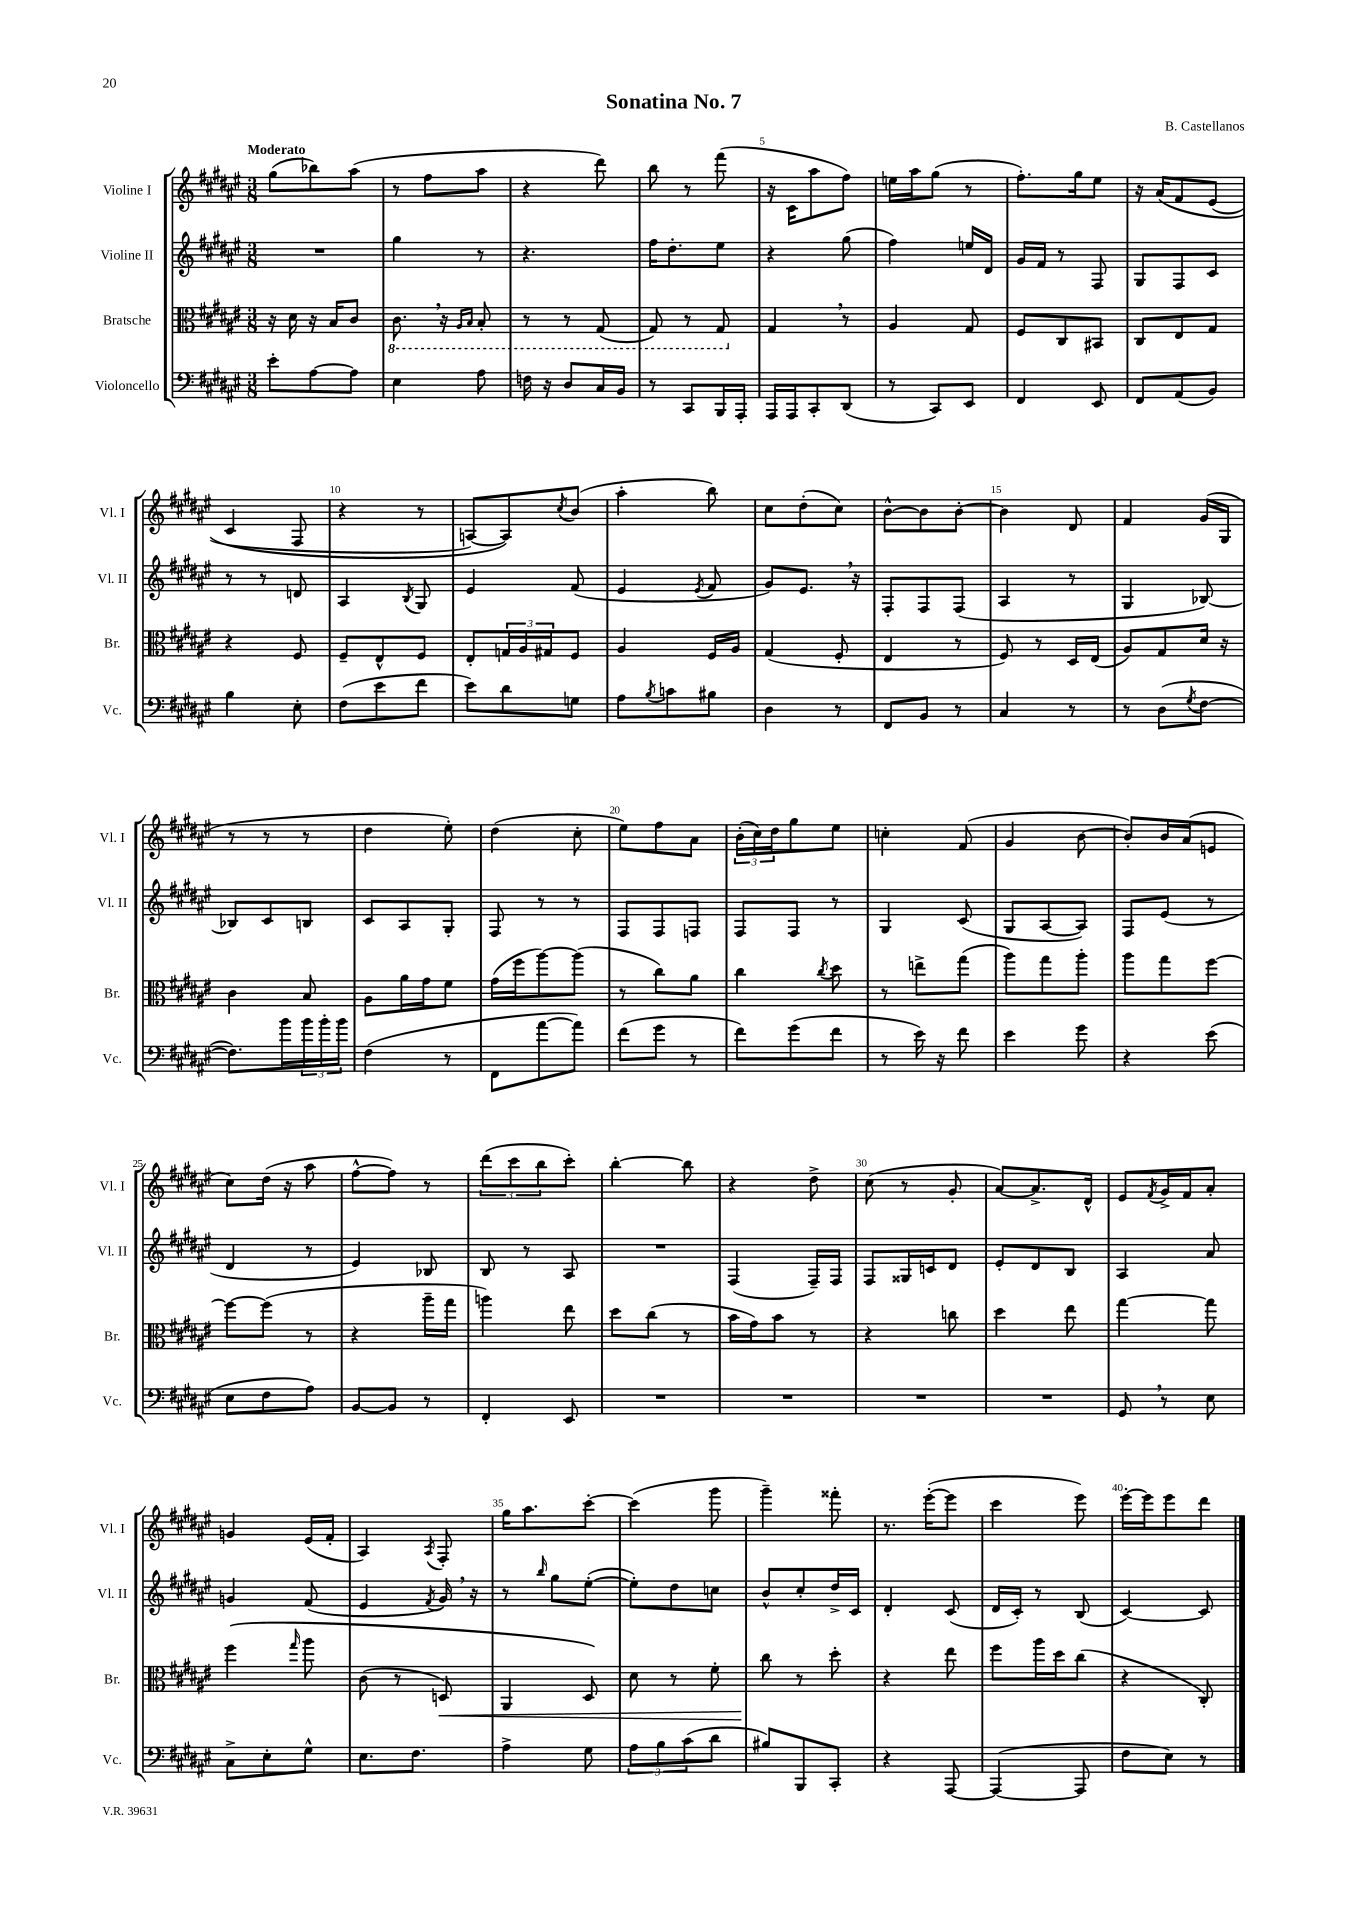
\header { title = "Sonatina No. 7" composer = "B. Castellanos" }
<<
\new StaffGroup <<
\new Staff = "s0" \with { instrumentName = "Violine I" shortInstrumentName = "Vl. I" } {
    \clef treble \key fis \major \numericTimeSignature \time 3/8 \tempo "Moderato"
    gis''8( bes''8) ais''8( |
    r8 fis''8 ais''8 |
    r4 dis'''8) |
    b''8 r8 fis'''8( |
    r16 cis'16 ais''8 fis''8) |
    e''16 ais''16 gis''8( r8 |
    fis''8.-.) gis''16 eis''8 |
    r16 ais'16\( fis'8 eis'8( |
    cis'4 fis8 |
    r4 r8 |
    a8~) a8\) \acciaccatura { cis''8 } b'8( |
    ais''4-. b''8) |
    cis''8 dis''8-.( cis''8) |
    b'8~-^ b'8 b'8~-. |
    b'4 dis'8 |
    fis'4 gis'16( gis16 |
    r8 r8 r8 |
    dis''4 eis''8-.) |
    dis''4( cis''8-. |
    eis''8) fis''8 ais'8 |
    \tuplet 3/2 { b'16-.( cis''16) dis''16 } gis''8 eis''8 |
    c''4-. fis'8( |
    gis'4 b'8~ |
    b'8-.) b'16 ais'16( e'8 |
    cis''8) dis''16( r16 ais''8 |
    fis''8~-^ fis''8) r8 |
    \tuplet 3/2 { dis'''8( cis'''8 b''8 } cis'''8-.) |
    b''4~-. b''8 |
    r4 dis''8-> |
    cis''8( r8 gis'8-. |
    ais'8~) ais'8.-> dis'16-^ |
    eis'8 \acciaccatura { fis'8 } gis'16-> fis'16 ais'8-. |
    g'4 eis'16( fis'16-. |
    ais4) \acciaccatura { ais8 } fis8-. |
    gis''16 ais''8. cis'''8~-. |
    cis'''4( gis'''8 |
    gis'''4--) fisis'''8-. |
    r8. eis'''16~-.( eis'''8 |
    cis'''4 eis'''8) |
    eis'''16~-. eis'''16 eis'''8 dis'''8 \bar "|." |
}
\new Staff = "s1" \with { instrumentName = "Violine II" shortInstrumentName = "Vl. II" } {
    \clef treble \key fis \major \numericTimeSignature \time 3/8
    R4. |
    gis''4 r8 |
    r4. |
    fis''16 dis''8.-. eis''8 |
    r4 gis''8( |
    fis''4) e''16 dis'16 |
    gis'16 fis'16 r8 fis8 |
    gis8 fis8 cis'8 |
    r8 r8 d'8 |
    ais4 \acciaccatura { b8 } gis8 |
    eis'4 fis'8( |
    eis'4 \acciaccatura { eis'8 } fis'8 |
    gis'8) eis'8. \breathe r16 |
    fis8-. fis8 fis8( |
    ais4 r8 |
    gis4 bes8~) |
    bes8 cis'8 b8 |
    cis'8 ais8 gis8-. |
    fis8 r8 r8 |
    fis8 fis8 f8 |
    fis8 fis8 r8 |
    gis4 cis'8( |
    gis8 ais8~ ais8) |
    fis8 eis'8( r8 |
    dis'4 r8 |
    eis'4) bes8 |
    b8 r8 ais8 |
    R4. |
    fis4( fis16--) fis16 |
    fis8 gisis16 c'16 dis'8 |
    eis'8-. dis'8 b8 |
    ais4 ais'8 |
    g'4 fis'8( |
    eis'4 \acciaccatura { fis'8 } gis'16) \breathe r16 |
    r8 \grace { b''16 } gis''8 eis''8~-.( |
    eis''8-.) dis''8 c''8 |
    b'8-^ cis''8-. dis''16-> cis'16 |
    dis'4-. cis'8( |
    dis'16 cis'16-.) r8 b8( |
    cis'4~) cis'8 \bar "|." |
}
\new Staff = "s2" \with { instrumentName = "Bratsche" shortInstrumentName = "Br." } {
    \clef alto \key fis \major \numericTimeSignature \time 3/8
    r16 dis'16 r16 b16 cis'8 |
    \ottava #-1 cis8. \breathe r16 \grace { ais,16 b,16 } b,8-. |
    r8 r8 gis,8( |
    gis,8) r8 gis,8 \ottava #0 |
    gis4 \breathe r8 |
    ais4 gis8 |
    fis8 cis8 bis,8 |
    cis8 eis8 gis8 |
    r4 fis8 |
    fis8-- eis8-^ fis8 |
    eis8-. \tuplet 3/2 { g16 ais16 gis16 } fis8 |
    ais4 fis16 ais16 |
    gis4( fis8-. |
    eis4 r8 |
    fis8) r8 dis16 eis16( |
    ais8) gis8 dis'16 r16 |
    cis'4 b8 |
    ais8 ais'16 gis'16 fis'8 |
    gis'16( fis''16 ais''8~) ais''8( |
    r8 cis''8) ais'8 |
    cis''4 \acciaccatura { cis''8 } dis''8 |
    r8 e''8-> gis''8( |
    ais''8) gis''8 ais''8-. |
    ais''8 gis''8 fis''8~ |
    fis''8~ fis''8( r8 |
    r4 ais''16-- gis''16 |
    a''4) eis''8 |
    dis''8 cis''8( r8 |
    b'16 gis'16) b'8 r8 |
    r4 c''8 |
    dis''4 eis''8 |
    gis''4~ gis''8 |
    fis''4\( \grace { gis''16 } ais''8 |
    cis'8( r8 d8\<) |
    ais,4 dis8\) |
    dis'8 r8 fis'8-. |
    cis''8\! r8 dis''8-. |
    r4 eis''8 |
    fis''8 ais''16 dis''16 cis''8( |
    r4 cis8-.) \bar "|." |
}
\new Staff = "s3" \with { instrumentName = "Violoncello" shortInstrumentName = "Vc." } {
    \clef bass \key fis \major \numericTimeSignature \time 3/8
    eis'8-. ais8~ ais8 |
    eis4 ais8 |
    f16 r16 dis8 cis16 b,16 |
    r8 cis,8 b,,16 ais,,16-. |
    ais,,16 ais,,16 cis,8-. dis,8( |
    r8 cis,8) eis,8 |
    fis,4 eis,8 |
    fis,8 ais,8( b,8) |
    b4 eis8-. |
    fis8( eis'8 fis'8 |
    eis'8) dis'8 g8 |
    ais8 \acciaccatura { b8 } c'8 bis8 |
    dis4 r8 |
    fis,8 b,8 r8 |
    cis4 r8 |
    r8 dis8( \acciaccatura { gis8 } fis8~ |
    fis8.) b'16 \tuplet 3/2 { b'16 b'16-. b'16 } |
    fis4( r8 |
    fis,8 ais'8~ ais'8) |
    fis'8( gis'8 r8 |
    fis'8) gis'8( fis'8 |
    r8 eis'16) r16 fis'8 |
    eis'4 gis'8 |
    r4 eis'8( |
    eis8 fis8 ais8) |
    b,8~ b,8 r8 |
    fis,4-. eis,8 |
    R4. |
    R4. |
    R4. |
    R4. |
    gis,8 \breathe r8 eis8 |
    cis8-> eis8-. gis8-^ |
    eis8. fis8. |
    ais4-> gis8 |
    \tuplet 3/2 { ais8 b8 cis'8( } dis'8 |
    bis8) b,,8 cis,8-. |
    r4 ais,,8~ |
    ais,,4~( ais,,8 |
    fis8 eis8) r8 \bar "|." |
}
>>
>>
\layout { \context { \Score \override BarNumber.break-visibility = ##(#f #t #t) barNumberVisibility = #(every-nth-bar-number-visible 5) } }
